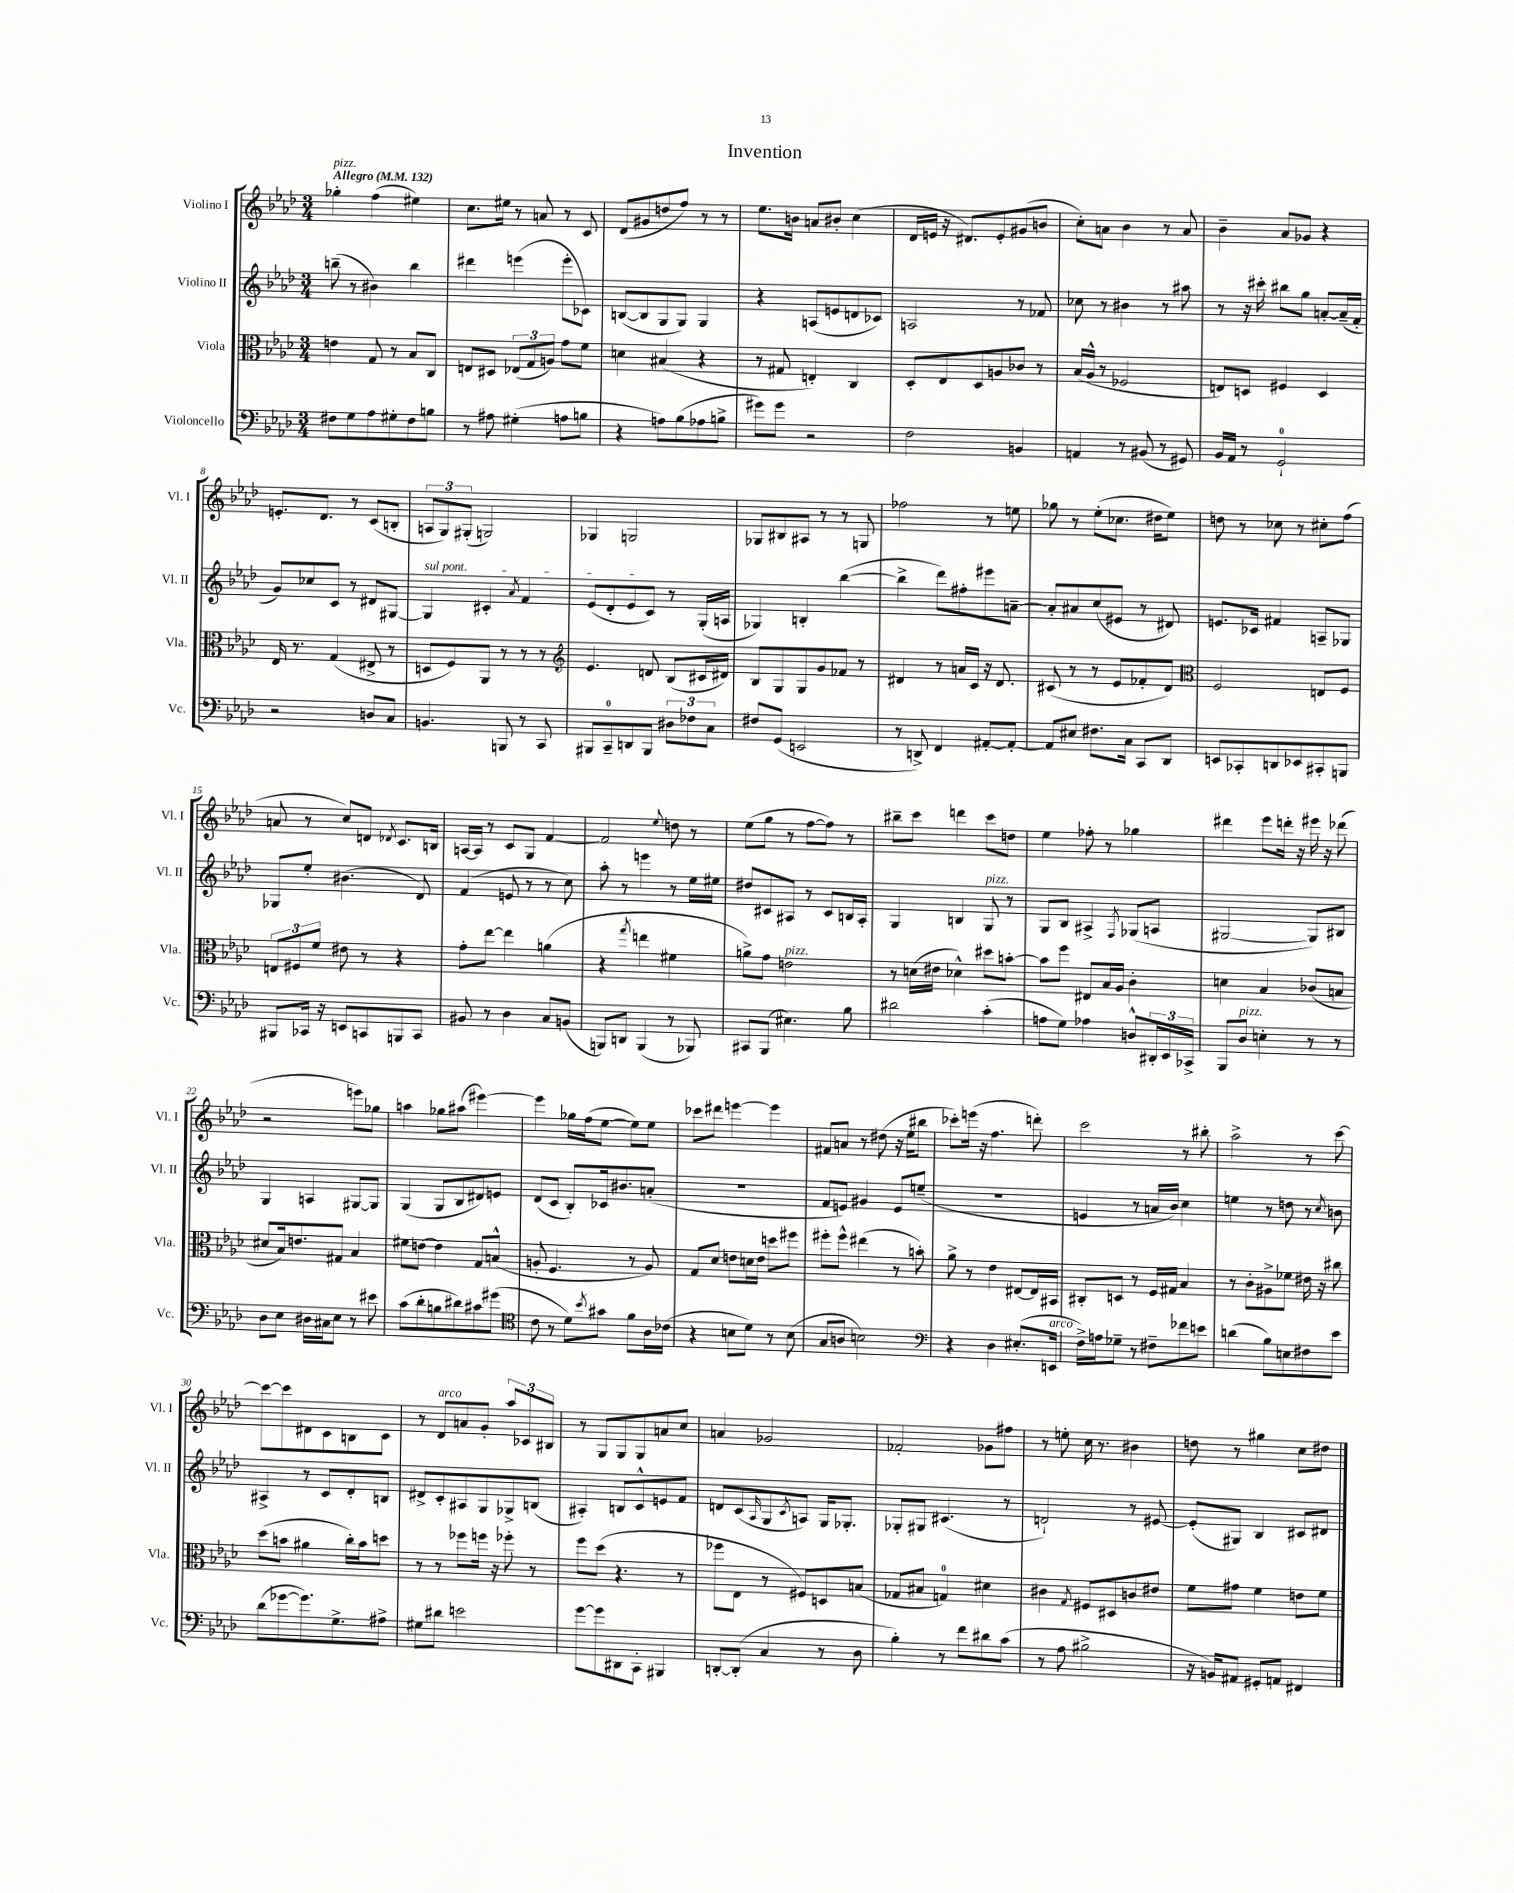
\header { title = "Invention" }
<<
\new StaffGroup <<
\new Staff = "s0" \with { instrumentName = "Violino I" shortInstrumentName = "Vl. I" } {
    \clef treble \key aes \major \numericTimeSignature \time 3/4 \tempo "Allegro" 4 = 132
    ges''4-.^\markup { \italic "pizz." } f''4( eis''4) |
    c''8. eis''16 r8 a'8 r8 c'8 |
    des'8( gis'8 d''8 f''8) r8 r8 |
    ees''8. b'16 a'8 bis'8-. c''4( |
    des'16 e'16 r16 dis'8.) e'8-. gis'8( b'8 |
    c''8-.) a'8 bes'4 r8 a'8 |
    bes'4-- aes'8 ges'8 r4 |
    e'8.-. des'8. r8 c'8( b8-. |
    \tuplet 3/2 { a8 g8) gis8-.( } g2) |
    ges4 g2 |
    ges8 bis8 ais8 r8 r8 g8 |
    fes''2 r8 e''8 |
    ges''8 r8 ees''8-.( ces''8. dis''16 ees''8) |
    d''8 r8 ces''8 r8 cis''8-. f''8( |
    a'8 r8 c''8) d'8 \acciaccatura { des'8 } c'8. b16 |
    a16~ a16 r8 c'8 g8 f'4~ |
    f'2 \appoggiatura { ees''8 } d''8 r8 |
    ees''8( g''8 r8 f''8~ f''8) r8 |
    bis''8-- c'''8 d'''4 c'''8 d''8 |
    ees''4 fes''8-. r8 ges''4 |
    dis'''4 ees'''8 d'''16-. r16 eis'''16 r16 des'''8( |
    r2 e'''8) ges''8 |
    a''4 ges''8 ais''8( eis'''4~) |
    eis'''4 ges''16 f''16( ees''8~ ees''8) ees''8 |
    ces'''8 dis'''8 e'''4~ e'''4 |
    fis'8 a'8 r8 dis''8( r16 ees''16 bis''8 |
    ces'''8-.) e'''16( r16 f''4. d'''8-.) |
    c'''2 r8 bis''8-. |
    aes''2-> r8 c'''8~ |
    c'''8~ c'''8 dis'8 c'8 b8 c'8 |
    r8 des'8^\markup { \italic "arco" } a'8 g'8-. \tuplet 3/2 { aes''8 ces'8 bis8 } |
    r8 g8 g8 g8 a'8 c''8 |
    a'4 ges'2 |
    fes'2-. ges'8 fis''8 |
    r8 e''8-. c''16 r8. bis'4 |
    d''8 r8 gis''4 c''8 dis''8 \bar "|." |
}
\new Staff = "s1" \with { instrumentName = "Violino II" shortInstrumentName = "Vl. II" } {
    \clef treble \key aes \major \numericTimeSignature \time 3/4
    b''8--( r8 bis'4) b''4 |
    dis'''4 e'''4( e'''8-. ces'8) |
    b8~( b8 g8 g8) g4 |
    r4 a8( e'8 d'8 ces'8) |
    a2 r8 fes'8 |
    ces''8 r8 bis'4 r8 ais''8 |
    r8 r16 cis'''16-. bis''8 g''8 a'8~-. a'16--( f'16-. |
    g'8) ces''8 c'8 r8 dis'8 gis8~ |
    \once \override TextSpanner.bound-details.left.text = \markup { \italic "sul pont." } gis4\startTextSpan cis'4-. \acciaccatura { aes'8 } f'4 |
    ees'8( des'8-. ees'8 c'8\stopTextSpan) r8 g16-.( a16 |
    ges4) b4-. bes''4~( |
    bes''4-> des'''8) fis''8-. eis'''8 a'8~-- |
    a'8-. ais'8 c''8( eis'8 r8 dis'8) |
    e'8. ces'16 fis'4 a8-- ges8 |
    ges8 ees''8-. bis'4.( des'8) |
    f'4( e'8 r8 r8 c''8) |
    aes''8-. r8 e'''4 r8 ees''16 eis''16 |
    dis''8 cis'8 ais8 r8 cis'8 b16 ais16-. |
    g4 b4 g8^\markup { \italic "pizz." } r8 |
    g8 bes8 ais4-> \acciaccatura { f8 } ges8( a8 |
    gis2~ gis8) bis8 |
    g4 a4 gis8~ gis8 |
    g4( g8 bes8 dis'8) e'8 |
    des'8( c'8 bes8-.) ces'16 bis'8. a'8-.( |
    R2. |
    f'8 e'8) gis'4 e'8 e''8--( |
    R2. |
    e'4 r8 a'16 bes'16) c''4 |
    e''4 r8 d''8 r8 \acciaccatura { c''8 } b'8 |
    ais4-> r8 c'8 des'8-. b8 |
    dis'8-> c'8-. ais8 g8 ges8-> b8( |
    ais4-.) b8 c'8-^ e'8 f'8 |
    d'8 c'8( \grace { aes16 } g8 \acciaccatura { c'8 } a8) g16 ges8.-. |
    ges8-. gis8 cis'4.( r8 |
    d'2-!) r8 eis'8~ |
    eis'8-.( gis8) bes4 cis'8 dis'8 \bar "|." |
}
\new Staff = "s2" \with { instrumentName = "Viola" shortInstrumentName = "Vla." } {
    \clef alto \key aes \major \numericTimeSignature \time 3/4
    e'4 g8 r8 bes8 c8 |
    e8 dis8 \tuplet 3/2 { ees8( g8 a8) } g'8 f'8 |
    d'4 bis4( r4 |
    r8 gis8 e4-.) c4 |
    des8-. ees8 des8 a8 ces'8 r8 |
    bes16( aes16-^ r8 fes2 |
    e8) d8 fis4 d4 |
    ees16 r8. g4( eis8-> r8 |
    d8 f8) aes,8 r8 r8 r8 |
    \clef treble ees'4. d'8 bes8( cis'16 dis'16) |
    bes8 g8 g8 g'8 fes'8 r8 |
    dis'4 r8 a'16 c'16 r16 dis'8. |
    cis'8( r8 r8 ees'8 fes'8-. des'8) |
    \clef alto f2 e8 f8 |
    \tuplet 3/2 { e8 fis8 f'8 } eis'8 r8 r4 |
    g'8-. ees''8~ ees''4 a'4( |
    r4 \acciaccatura { g''8 } e''4 fis'4 |
    a'8->) g'8 e'2^\markup { \italic "pizz." } |
    r8 d'16( eis'16 des'4-^) dis''8 b'8~-. |
    b'8 f''8 eis8 bes16 aes16 c'4-. |
    d'4 bes4 ces'8( b8 |
    dis'8 bes16) e'8. gis8 bes4 |
    fis'8 e'8~ e'4 g8 b8-^( |
    a8-. f4. r8 a8) |
    g8 des'8 e'8 d'16 e'16 d''8 fis''8 |
    fis''8-. fis''8-^ eis''4( r8 b'8-.) |
    aes'8-> r8 ees'4 eis8~ eis16 bis,16 |
    cis8-. d8 r8 f16 gis16 bes4 |
    r8 c'8-. ais8-> fes'8 eis'16 r16 cis''8 |
    des''8( b'8 ais'4 c''16-.) b'16 d''8 |
    r8 r8 fes''8 f''16 r16 fes''8-. r8 |
    f''8 des''8( r4. r8 |
    fes''8 ees8 r8 fis8) d8 b8( |
    ges8 bis8 g4-0) dis'4 |
    cis'4 \acciaccatura { g8 } fis8 dis8 c'8 eis'8 |
    f'8 gis'8 f'4 e'8 f'8 \bar "|." |
}
\new Staff = "s3" \with { instrumentName = "Violoncello" shortInstrumentName = "Vc." } {
    \clef bass \key aes \major \numericTimeSignature \time 3/4
    fis8 g8 aes8 gis8-. fis8 b8 |
    r8 ais8 gis4-.( a8 b8 |
    r4 a8) bes8( aes8 b8-> |
    gis'8) gis'8 r2 |
    f2 b,4 |
    a,4 r8 bis,8( r8 gis,8) |
    bes,16 aes,16 r8 g,2-0-! |
    r2 d8 c8 |
    b,4. b,,8 r8 c,8 |
    bis,,8 c,8-0-- d,8 bis,,8 \tuplet 3/2 { dis8 fes8 c8 } |
    fis8 g,8( e,2 |
    r8 d,8->) f,4 ais,8~-. ais,8~-. |
    ais,8 eis8 fis8. c16 c,8 des,8 |
    e,8 ces,8-. d,8 ees,8 cis,8-. b,,8 |
    bis,,8 ces,16 r16 e,8 c,8 b,,8 c,8 |
    bis,8 r8 des4 c8 b,8( |
    b,,8) d,8 b,,4( r8 bes,,8) |
    cis,8 bes,,8( eis4.) bes8 |
    dis'2 c'4-.( |
    a8 g8) aes4 d8-^ \tuplet 3/2 { dis,16-. ees,16 ces,16-> } |
    bes,,8 des8^\markup { \italic "pizz." } e4-. r8 r8 |
    des8 ees8 dis16 cis16 ees8 r8 eis'8 |
    c'8( des'8-. b8 dis'8) cis'8 gis'8( |
    \clef tenor c'8 r8 des'8) \acciaccatura { bes'8 } gis'8 f'8 aes16 ces'16( |
    r4 b8 des'8) r8 b8( |
    g8 a8 b2) |
    \clef bass r4 des4 eis8.-.( e,16^\markup { \italic "arco" } |
    f16->) a16 ges8-- r8 fis8-- fes'8 e'8 |
    d'4( bes8) e8 fis8 ees'8 |
    des'8( ges'8~ ges'8.) g8.-> ais8-> |
    gis8 dis'8 e'2 |
    g'8~ g'8 dis,8 c,8-. bis,,4 |
    d,8~-. d,8-.( c4 r8 des8 |
    bes4-.) r8 f'8 dis'8 c'8( |
    r8 aes8 bis2-> |
    r16 b,16) ais,8 gis,8-. a,8 fis,4 \bar "|." |
}
>>
>>
